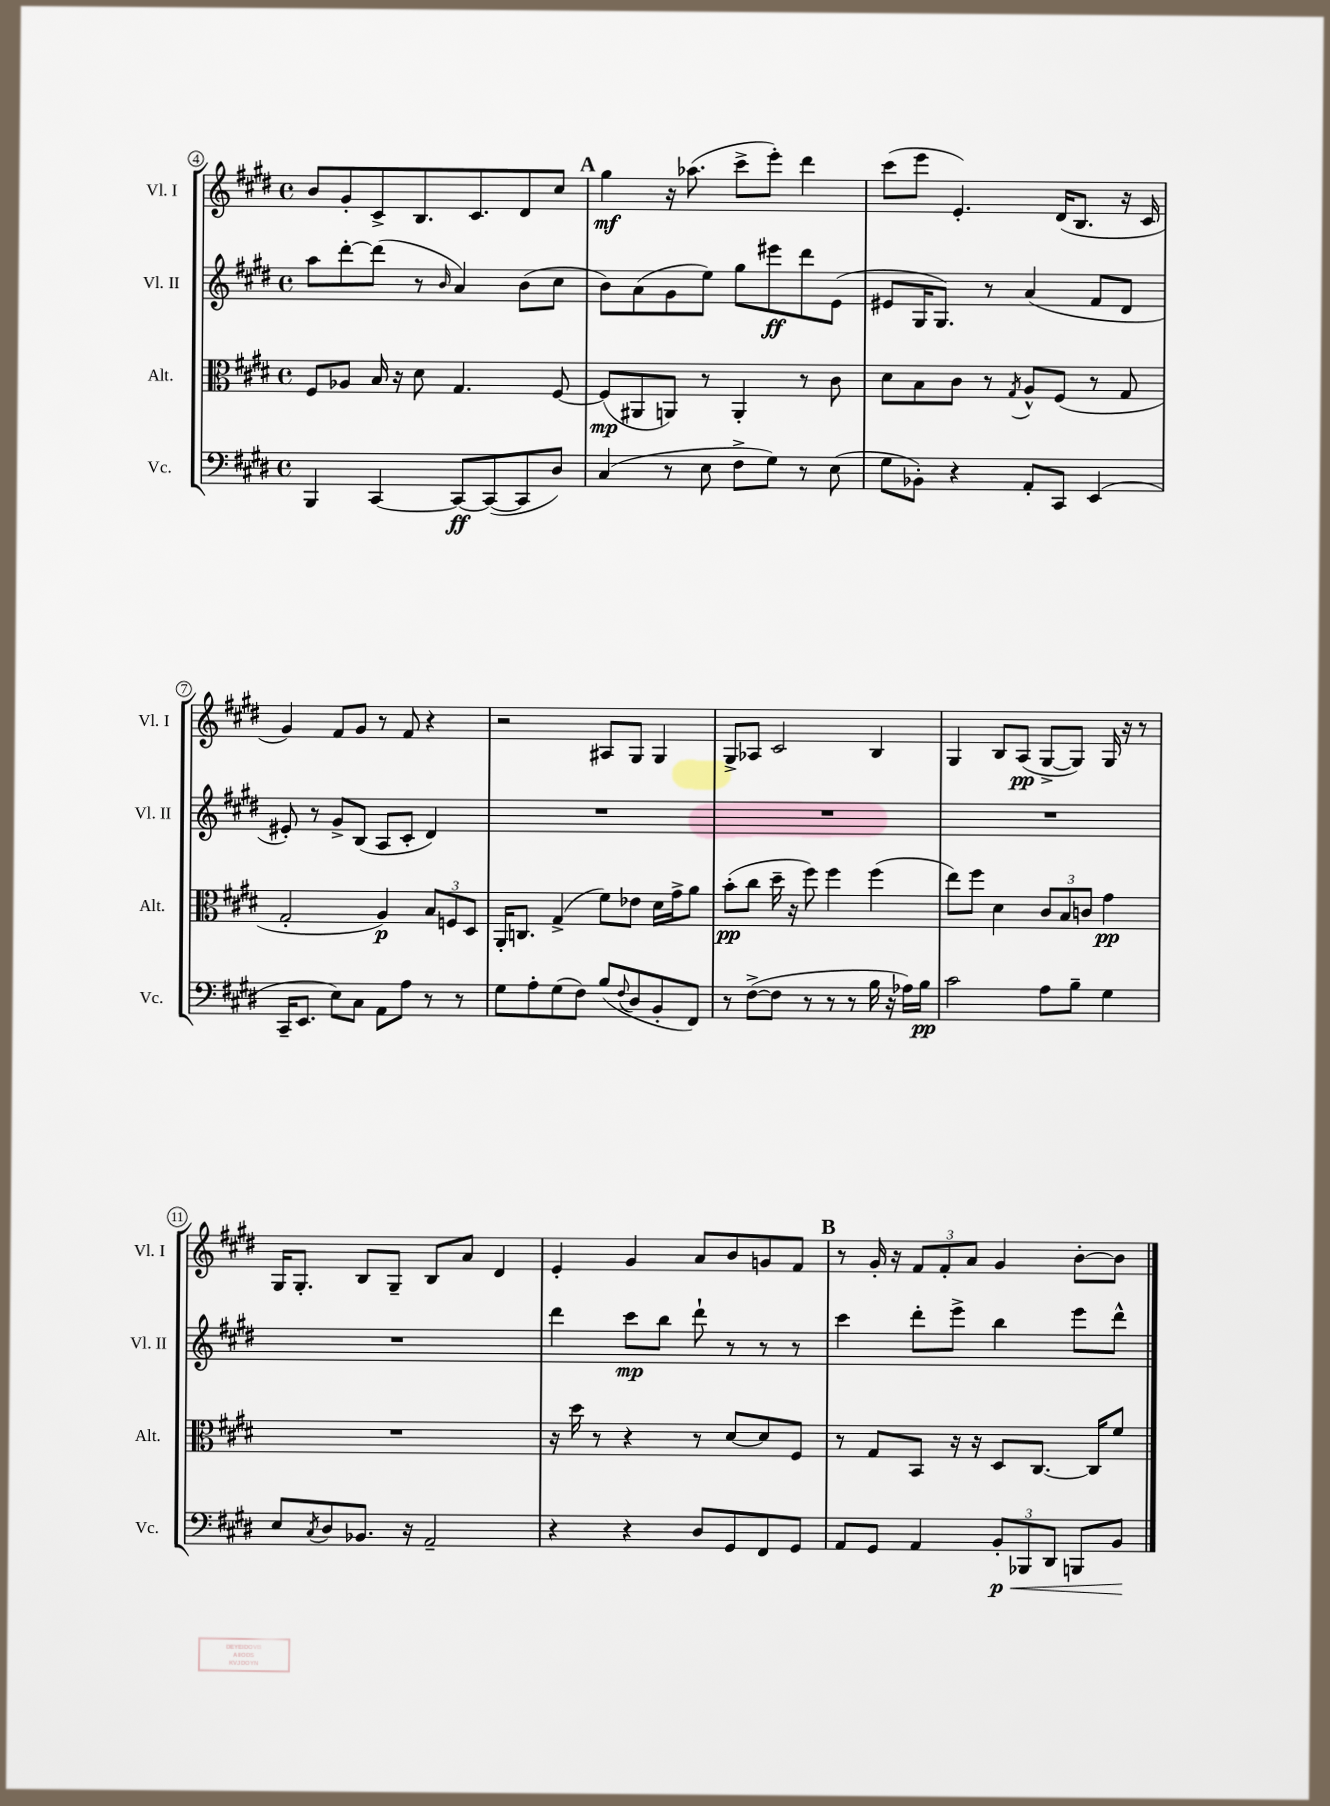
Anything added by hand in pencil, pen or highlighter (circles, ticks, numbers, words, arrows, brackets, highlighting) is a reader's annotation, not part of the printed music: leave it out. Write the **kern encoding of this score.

**kern	**dynam	**kern	**dynam	**kern	**dynam	**kern	**dynam
*part4	*part4	*part3	*part3	*part2	*part2	*part1	*part1
*staff4	*staff4	*staff3	*staff3	*staff2	*staff2	*staff1	*staff1
*I"Vc.	*	*I"Alt.	*	*I"Vl. II	*	*I"Vl. I	*
*I'Vc.	*	*I'Alt.	*	*I'Vl. II	*	*I'Vl. I	*
*clefF4	*	*clefC3	*	*clefG2	*	*clefG2	*
*k[f#c#g#d#]	*	*k[f#c#g#d#]	*	*k[f#c#g#d#]	*	*k[f#c#g#d#]	*
*M4/4	*	*M4/4	*	*M4/4	*	*M4/4	*
*met(c)	*	*met(c)	*	*met(c)	*	*met(c)	*
=4	=4	=4	=4	=4	=4	=4	=4
4BBB/	.	8F#/L	.	8aa\L	.	8b/L	.
.	.	8A-X/J	.	[8ddd#'\	.	8g#'/	.
[4CC#/	.	16B/	.	(8ddd#\J]	.	8c#^/	.
.	.	16r	.	.	.	.	.
.	.	8d#\	.	8r	.	8.B/	.
.	.	.	.	16qqb/	.	.	.
8CC#/L_	ff	4.G#/	.	4a/)	.	.	.
.	.	.	.	.	.	8.c#/	.
(8CC#/_	.	.	.	.	.	.	.
8CC#/]	.	.	.	(8b\L	.	8d#/	.
8D#/J)	.	[8F#/	.	8cc#\J	.	8cc#/J	.
!!LO:REH:place=s1:t=A
=5	=5	=5	=5	=5	=5	=5	=5
(4C#/	.	(8F#/L]	mp	8b\L)	.	4gg#\	mf
.	.	8AA#X/	.	(8a\	.	.	.
8r	.	8AAn/J)	.	8g#\	.	16r	.
.	.	.	.	.	.	(8.aa-X\	.
8E\	.	8r	.	8ee\J)	.	.	.
8F#^\L	.	4AA'/	.	8gg#\L	.	8ccc#^\L	.
8G#\J)	.	.	.	8eee#X\	ff	8eee'\J)	.
8r	.	8r	.	8ddd#\	.	4ddd#\	.
(8E\	.	8c#\	.	(8e\J	.	.	.
=6	=6	=6	=6	=6	=6	=6	=6
8G#\L	.	8d#\L	.	8e#X/L	.	(8ccc#\L	.
8BB-X'\J)	.	8B\	.	16G#/K	.	8eee\J	.
.	.	.	.	8.G#/J)	.	.	.
4r	.	8c#\J	.	.	.	4.e'/)	.
.	.	8r	.	8r	.	.	.
.	.	8qG#/	.	.	.	.	.
8AA'/L	.	8A^^/L	.	(4a/	.	.	.
8CC#/J	.	(8F#/J	.	.	.	(16d#/KL	.
.	.	.	.	.	.	8.B/J	.
(4EE/	.	8r	.	8f#/L	.	.	.
.	.	8G#/	.	8d#/J	.	16r	.
.	.	.	.	.	.	16c#/	.
!!LO:LB:g=z
=7	=7	=7	=7	=7	=7	=7	=7
16CC#~/KL	.	2G#'/	.	8e#X'/)	.	4g#/)	.
8.EE/J	.	.	.	.	.	.	.
.	.	.	.	8r	.	.	.
8E\L)	.	.	.	8g#^/L	.	8f#/L	.
8C#\J	.	.	.	(8B/J	.	8g#/J	.
8AA\L	.	4A/)	p	8A/L	.	8r	.
8A\J	.	.	.	8c#'/J	.	8f#/	.
8r	.	12B/L	.	4d#/)	.	4r	.
.	.	12Fn/	.	.	.	.	.
8r	.	.	.	.	.	.	.
.	.	12D#/J	.	.	.	.	.
=8	=8	=8	=8	=8	=8	=8	=8
8G#\L	.	16AA'/KL	.	1r	.	2r	.
.	.	8.Cn/J	.	.	.	.	.
8A'\	.	.	.	.	.	.	.
(8G#\	.	(4G#^/	.	.	.	.	.
8F#\J)	.	.	.	.	.	.	.
(8B/L	.	8f#\L)	.	.	.	8A#X/L	.
8qqF#/	.	.	.	.	.	.	.
8D#/	.	8e-X\J	.	.	.	8G#/J	.
8BB'/	.	16d#\LL	.	.	.	4G#/	.
.	.	16g#^\J	.	.	.	.	.
8FF#/J)	.	8a\J	.	.	.	.	.
=9	=9	=9	=9	=9	=9	=9	=9
8r	.	(8b'\L	pp	1r	.	8G#^/L	.
([8F#^\L	.	8cc#\J	.	.	.	8A-X/J	.
8F#\J]	.	16dd#~\	.	.	.	2c#/	.
.	.	16r	.	.	.	.	.
8r	.	8ff#\)	.	.	.	.	.
8r	.	4ff#\	.	.	.	.	.
8r	.	.	.	.	.	.	.
16B\	.	(4ff#\	.	.	.	4B/	.
16r	.	.	.	.	.	.	.
16A-X\LL)	.	.	.	.	.	.	.
16B\JJ	pp	.	.	.	.	.	.
=10	=10	=10	=10	=10	=10	=10	=10
2c#\	.	8ee\L)	.	1r	.	4G#/	.
.	.	8ff#\J	.	.	.	.	.
.	.	4d#\	.	.	.	8B/L	.
.	.	.	.	.	.	(8A/J	pp
8A\L	.	12c#/L	.	.	.	[8G#^/L	.
.	.	12B/	.	.	.	.	.
8B~\J	.	.	.	.	.	8G#/J])	.
.	.	12cn/J	.	.	.	.	.
4G#\	.	4g#\	pp	.	.	16G#/	.
.	.	.	.	.	.	16r	.
.	.	.	.	.	.	8r	.
!!LO:LB:g=z
=11	=11	=11	=11	=11	=11	=11	=11
8E/L	.	1r	.	1r	.	16G#/KL	.
.	.	.	.	.	.	8.G#'/J	.
8qC#/	.	.	.	.	.	.	.
8D#/	.	.	.	.	.	.	.
8.BB-X/J	.	.	.	.	.	8B/L	.
.	.	.	.	.	.	8G#~/J	.
16r	.	.	.	.	.	.	.
2AA~/	.	.	.	.	.	8B/L	.
.	.	.	.	.	.	8a/J	.
.	.	.	.	.	.	4d#/	.
=12	=12	=12	=12	=12	=12	=12	=12
4r	.	16r	.	4ddd#\	.	4e'/	.
.	.	16dd#\	.	.	.	.	.
.	.	8r	.	.	.	.	.
4r	.	4r	.	8ccc#\L	mp	4g#/	.
.	.	.	.	8bb\J	.	.	.
8D#/L	.	8r	.	8ddd#`\	.	8a/L	.
8GG#/	.	[8d#/L	.	8r	.	8b/	.
8FF#/	.	8d#/]	.	8r	.	8gn/	.
8GG#/J	.	8F#/J	.	8r	.	8f#/J	.
!!LO:REH:place=s1:t=B
=13	=13	=13	=13	=13	=13	=13	=13
8AA/L	.	8r	.	4ccc#\	.	8r	.
8GG#/J	.	8G#/L	.	.	.	16g#'/	.
.	.	.	.	.	.	16r	.
4AA/	.	8BB/J	.	8ddd#'\L	.	12f#/L	.
.	.	.	.	.	.	12f#'/	.
.	.	16r	.	8eee^\J	.	.	.
.	.	.	.	.	.	12a/J	.
.	.	16r	.	.	.	.	.
!	!LO:HP:b	!	!	!	!	!	!
12BB'/L	< p	8D#/L	.	4bb\	.	4g#/	.
12BBB-X/	.	.	.	.	.	.	.
.	.	[8.C#/J	.	.	.	.	.
12DD#/J	.	.	.	.	.	.	.
8BBBn/L	.	.	.	8eee\L	.	[8b'\L	.
.	.	16C#/KL]	.	.	.	.	.
8BB/J	.	8f#/J	.	8ddd#^^\J	.	8b\J]	.
.	[	.	.	.	.	.	.
==	==	==	==	==	==	==	==
*-	*-	*-	*-	*-	*-	*-	*-
